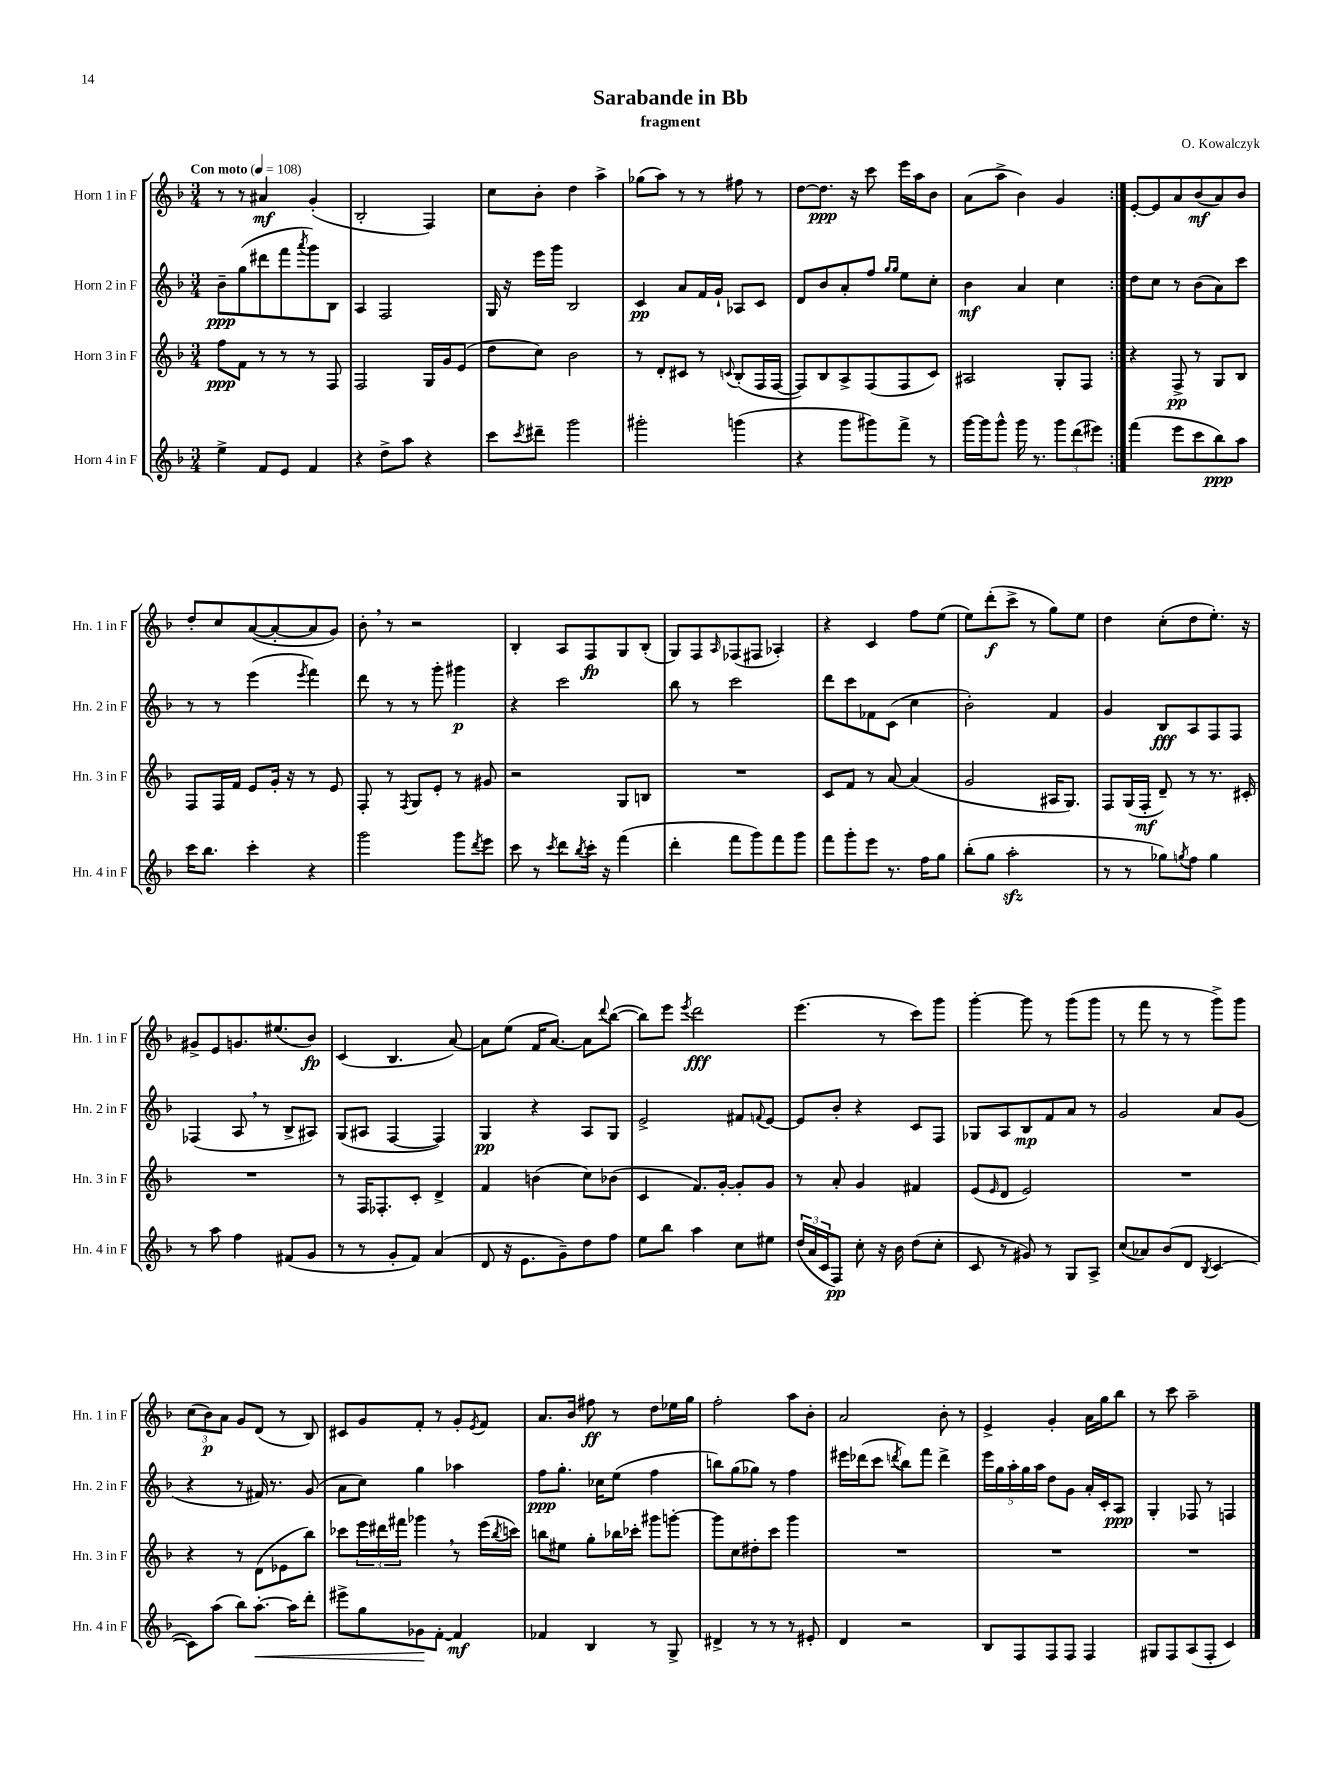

**kern	**dynam	**kern	**dynam	**kern	**dynam	**kern	**dynam
*part4	*part4	*part3	*part3	*part2	*part2	*part1	*part1
*staff4	*staff4	*staff3	*staff3	*staff2	*staff2	*staff1	*staff1
*I"Horn 4 in F	*	*I"Horn 3 in F	*	*I"Horn 2 in F	*	*I"Horn 1 in F	*
*I'Hn. 4 in F	*	*I'Hn. 3 in F	*	*I'Hn. 2 in F	*	*I'Hn. 1 in F	*
*clefG2	*	*clefG2	*	*clefG2	*	*clefG2	*
*k[b-]	*	*k[b-]	*	*k[b-]	*	*k[b-]	*
*M3/4	*	*M3/4	*	*M3/4	*	*M3/4	*
*MM108	*	*MM108	*	*MM108	*	*MM108	*
=1	=1	=1	=1	=1	=1	=1	=1
!	!	!	!	!	!	!LO:TX:a:B:t=Con moto	!
4ee^\	.	8ff\L	ppp	8b-~\L	ppp	8r	.
.	.	8f\J	.	(8gg\	.	8r	.
8f/L	.	8r	.	8ddd#X\	.	4a#X/	mf
8e/J	.	8r	.	8fff\	.	.	.
.	.	.	.	8qaaa/	.	.	.
4f/	.	8r	.	8ggg\)	.	(4g'/	.
.	.	8F/	.	8B-\J	.	.	.
=2	=2	=2	=2	=2	=2	=2	=2
4r	.	2F/	.	4A/	.	2B-'/	.
8dd^\L	.	.	.	2F/	.	.	.
8aa\J	.	.	.	.	.	.	.
4r	.	16G/LL	.	.	.	4F/)	.
.	.	16g/J	.	.	.	.	.
.	.	(8e/J	.	.	.	.	.
=3	=3	=3	=3	=3	=3	=3	=3
8ccc\L	.	8dd\L	.	16G/	.	8cc\L	.
.	.	.	.	16r	.	.	.
8qccc/	.	.	.	.	.	.	.
8ddd#X~\J	.	8cc\J)	.	16eee\LL	.	8b-'\J	.
.	.	.	.	16ggg\JJ	.	.	.
2ggg\	.	2b-\	.	2B-/	.	4dd\	.
.	.	.	.	.	.	4aa^\	.
=4	=4	=4	=4	=4	=4	=4	=4
2ggg#X'\	.	8r	.	4c/	pp	(8gg-X\L	.
.	.	8d'/L	.	.	.	8aa\J)	.
.	.	8c#X/J	.	8a/L	.	8r	.
.	.	8r	.	16f/L	.	8r	.
.	.	.	.	16g`/JJ	.	.	.
.	.	8qqcn/	.	.	.	.	.
(4gggn\	.	(8B-'/L	.	8A-X/L	.	8ff#X\	.
.	.	16F/L	.	8c/J	.	8r	.
.	.	[16F/JJ	.	.	.	.	.
=5	=5	=5	=5	=5	=5	=5	=5
4r	.	8F/L])	.	8d/L	.	[8dd\L	.
.	.	8B-/	.	8b-/	.	8.dd\J]	ppp
8ggg\L	.	8A^/	.	8a'/	.	.	.
.	.	.	.	.	.	16r	.
8ggg#X\)	.	(8F/	.	8ff/J	.	8ccc\	.
.	.	.	.	16qqgg/LL	.	.	.
.	.	.	.	16qqgg/JJ	.	.	.
8fff^\J	.	8F/	.	8ee\L	.	16eee\LL	.
.	.	.	.	.	.	16aa\J	.
8r	.	8c/J)	.	8cc'\J	.	8b-\J	.
=6	=6	=6	=6	=6	=6	=6	=6
[16ggg\LL	.	2A#X/	.	4b-\	mf	(8a\L	.
16ggg\J]	.	.	.	.	.	.	.
8ggg^^\J	.	.	.	.	.	8aa^\J	.
16ggg\	.	.	.	4a/	.	4b-\)	.
8.r	.	.	.	.	.	.	.
12ggg\L	.	8G'/L	.	4cc\	.	4g/	.
(12ddd\	.	.	.	.	.	.	.
.	.	8F/J	.	.	.	.	.
12eee#X\J)	.	.	.	.	.	.	.
=7:|!	=7:|!	=7:|!	=7:|!	=7:|!	=7:|!	=7:|!	=7:|!
(4fff\	.	4r	.	8dd\L	.	[8e'/L	.
.	.	.	.	8cc\J	.	8e/]	.
8eee\L	.	8F^/	pp	8r	.	8a/	.
8ccc\	.	8r	.	(8b-\L	.	(8b-/	mf
8bb-\)	ppp	8G/L	.	8a\)	.	8a/)	.
8aa\J	.	8B-/J	.	8ccc\J	.	8b-/J	.
!!LO:LB:g=z
=8	=8	=8	=8	=8	=8	=8	=8
16ccc\KL	.	8F/L	.	8r	.	8dd'/L	.
8.bb-\J	.	.	.	.	.	.	.
.	.	16F/L	.	8r	.	8cc/	.
.	.	16f/JJ	.	.	.	.	.
4ccc'\	.	8e/L	.	(4eee\	.	([8a/	.
.	.	16g'/Jk	.	.	.	8a'/_	.
.	.	16r	.	.	.	.	.
.	.	.	.	8qeee/	.	.	.
4r	.	8r	.	4fff\)	.	8a/]	.
.	.	8e/	.	.	.	8g/J)	.
=9	=9	=9	=9	=9	=9	=9	=9
2ggg\	.	8F'/	.	8ddd\	.	8b-',\	.
.	.	8r	.	8r	.	8r	.
.	.	8qF/	.	.	.	.	.
.	.	8G/L	.	8r	.	2r	.
.	.	8e'/J	.	8ggg'\	.	.	.
8ggg\L	.	8r	.	4ggg#X\	p	.	.
8qddd/	.	.	.	.	.	.	.
8eee\J	.	8g#X/	.	.	.	.	.
=10	=10	=10	=10	=10	=10	=10	=10
8ccc\	.	2r	.	4r	.	4B-'/	.
8r	.	.	.	.	.	.	.
8qccc/	.	.	.	.	.	.	.
8ddd\L	.	.	.	2ccc\	.	8A/L	.
8qbb-/	.	.	.	.	.	.	.
16ccc'\Jk	.	.	.	.	.	8F/	fp
16r	.	.	.	.	.	.	.
(4fff\	.	8G/L	.	.	.	8G/	.
.	.	8Bn/J	.	.	.	(8B-'/J	.
=11	=11	=11	=11	=11	=11	=11	=11
4ddd'\	.	2.r	.	8bb-\	.	8G/L)	.
.	.	.	.	8r	.	8F/	.
.	.	.	.	.	.	16qqA/	.
8fff\L	.	.	.	2ccc\	.	(8F-X/	.
8ggg\)	.	.	.	.	.	8F#X/J	.
8fff\	.	.	.	.	.	4A-X'/)	.
8ggg\J	.	.	.	.	.	.	.
=12	=12	=12	=12	=12	=12	=12	=12
8fff\L	.	8c/L	.	8ddd\L	.	4r	.
8ggg'\	.	8f/J	.	8ccc\	.	.	.
8eee\J	.	8r	.	8f-X\	.	4c/	.
8.r	.	[8a/	.	(8c\J	.	.	.
.	.	(4a/]	.	4cc\	.	8ff\L	.
16ff\KL	.	.	.	.	.	.	.
8gg\J	.	.	.	.	.	(8ee\J	.
=13	=13	=13	=13	=13	=13	=13	=13
(8bb-'\L	.	2g/	.	2b-'\)	.	8ee\L)	.
8gg\J	.	.	.	.	.	(8ddd'\	f
2aazz'\	.	.	.	.	.	8ccc^\J	.
.	.	.	.	.	.	8r	.
.	.	16A#X/KL	.	4f/	.	8gg\L)	.
.	.	8.G/J)	.	.	.	.	.
.	.	.	.	.	.	8ee\J	.
=14	=14	=14	=14	=14	=14	=14	=14
8r	.	8F/L	.	4g/	.	4dd\	.
8r	.	(16G/L	.	.	.	.	.
.	.	16F'/JJ	mf	.	.	.	.
8gg-X\L)	.	8d~/)	.	8B-/L	fff	(8cc'\L	.
8qggn/	.	.	.	.	.	.	.
8ff\J	.	8r	.	8A/	.	8dd\	.
4gg\	.	8.r	.	8F/	.	8.ee'\J)	.
.	.	.	.	8F/J	.	.	.
.	.	16c#X'/	.	.	.	16r	.
!!LO:LB:g=z
=15	=15	=15	=15	=15	=15	=15	=15
8r	.	2.r	.	(4F-X/	.	8g#X^/L	.
8aa\	.	.	.	.	.	8e/	.
4ff\	.	.	.	8A,/	.	8.gn/	.
.	.	.	.	8r	.	.	.
.	.	.	.	.	.	(8.ee#X/	.
(8f#X/L	.	.	.	8B-^/L	.	.	.
8g/J	.	.	.	8A#X/J)	.	8b-/J)	fp
=16	=16	=16	=16	=16	=16	=16	=16
8r	.	8r	.	(8G/L	.	(4c/	.
8r	.	16F/KL	.	8A#X/J	.	.	.
.	.	8.F-X'/	.	.	.	.	.
8g'/L	.	.	.	[4F/	.	4.B-/	.
8f/J)	.	8c'/J	.	.	.	.	.
(4a/	.	4d^/	.	4F/])	.	.	.
.	.	.	.	.	.	[8a/)	.
=17	=17	=17	=17	=17	=17	=17	=17
8d/	.	4f/	.	4G/	pp	8a\L]	.
16r	.	.	.	.	.	(8ee\J	.
8.e\L	.	.	.	.	.	.	.
.	.	(4bn\	.	4r	.	16f/KL	.
.	.	.	.	.	.	[8.a/J)	.
8g~\)	.	.	.	.	.	.	.
8dd\	.	8cc\L)	.	8A/L	.	8a\L]	.
.	.	.	.	.	.	8qqddd/	.
8ff\J	.	(8b-X\J	.	8G/J	.	([8bb-\J	.
=18	=18	=18	=18	=18	=18	=18	=18
8ee\L	.	4c/	.	2e^/	.	8bb-\L])	.
8bb-\J	.	.	.	.	.	8eee\J	.
.	.	.	.	.	.	8qeee/	.
4aa\	.	8.f/L)	.	.	.	2ddd\	fff
.	.	[16g'/Jk	.	.	.	.	.
8cc\L	.	8g'/L]	.	8f#X/L	.	.	.
.	.	.	.	8qqfn/	.	.	.
8ee#X\J	.	8g/J	.	[8e/J	.	.	.
=19	=19	=19	=19	=19	=19	=19	=19
(24dd/LL	.	8r	.	8e/L]	.	(4.eee\	.
24a/	.	.	.	.	.	.	.
24c/J	.	.	.	.	.	.	.
8F/J)	pp	8a'/	.	8b-'/J	.	.	.
8cc'\	.	4g/	.	4r	.	.	.
16r	.	.	.	.	.	8r	.
16b-\	.	.	.	.	.	.	.
(8dd\L	.	4f#X/	.	8c/L	.	8ccc\L)	.
8cc'\J	.	.	.	8F/J	.	8ggg\J	.
=20	=20	=20	=20	=20	=20	=20	=20
8c/	.	(8e/L	.	8G-X/L	.	[4ggg'\	.
.	.	16qqe/	.	.	.	.	.
8r	.	8d/J	.	8A/	.	.	.
8g#X/)	.	2e/)	.	8B-/	mp	8ggg\]	.
8r	.	.	.	8f/	.	8r	.
8G/L	.	.	.	8a/J	.	(8ggg\L	.
8A^/J	.	.	.	8r	.	8ggg\J	.
=21	=21	=21	=21	=21	=21	=21	=21
(8cc/L	.	2.r	.	2g/	.	8r	.
8a-X/)	.	.	.	.	.	8fff\	.
(8b-/	.	.	.	.	.	8r	.
8d/J	.	.	.	.	.	8r	.
8qB-/	.	.	.	.	.	.	.
[4c/	.	.	.	8a/L	.	8ggg^\L)	.
.	.	.	.	(8g/J	.	8ggg\J	.
!!LO:LB:g=z
=22	=22	=22	=22	=22	=22	=22	=22
8c\L])	.	4r	.	4r	.	(12cc\L	.
.	.	.	.	.	.	12b-\)	p
(8aa\J	.	.	.	.	.	.	.
.	.	.	.	.	.	12a\J	.
8bb-\L)	.	8r	.	8r	.	8g/L	.
!	!LO:HP:b	!	!	!	!	!	!
[8.aa'\J	<	(8d\L	.	16f#X/)	.	(8d/J	.
.	.	.	.	8.r	.	.	.
.	.	8e-X\	.	.	.	8r	.
16aa\KL]	.	.	.	.	.	.	.
8ddd'\J	.	8bb-\J)	.	(8g/	.	8B-/)	.
=23	=23	=23	=23	=23	=23	=23	=23
8eee#X^\L	.	8ccc-X\L	.	8a\L	.	8c#X/L	.
8gg\	.	24eee\L	.	8cc\J)	.	8g/	.
.	.	24ddd#X\	.	.	.	.	.
.	.	24fff#X\JJ	.	.	.	.	.
8g-X\	.	4ggg-X,\	.	4gg\	.	8f'/J	.
[8f'\J	[	.	.	.	.	8r	.
4f/]	mf	8r	.	4aa-X\	.	8g'/L	.
.	.	.	.	.	.	8qe/	.
.	.	(16eee\LL	.	.	.	8f/J	.
.	.	8qbb-/	.	.	.	.	.
.	.	16cccn\JJ)	.	.	.	.	.
=24	=24	=24	=24	=24	=24	=24	=24
4f-X/	.	8bbn\L	.	8ff\L	ppp	8.a/L	.
.	.	8ee#X\J	.	8.gg'\J	.	.	.
.	.	.	.	.	.	16b-/Jk	.
4B-/	.	8gg'\L	.	.	.	8ff#X\	ff
.	.	.	.	16cc-X\KL	.	.	.
.	.	16bb-X\L	.	(8ee\J	.	8r	.
.	.	16ccc-X'\JJ	.	.	.	.	.
8r	.	8ggg#X\L	.	4ff\	.	8dd\L	.
8G^/	.	[8gggn'\J	.	.	.	16ee-X\L	.
.	.	.	.	.	.	16gg\JJ	.
=25	=25	=25	=25	=25	=25	=25	=25
4d#X^/	.	8ggg\L]	.	8bbn\L)	.	2ff'\	.
.	.	8cc\	.	(8gg\	.	.	.
8r	.	8dd#X'\	.	8gg-X\J)	.	.	.
8r	.	8ccc\J	.	8r	.	.	.
8r	.	4ggg\	.	4ff\	.	8aa\L	.
8e#X'/	.	.	.	.	.	8b-'\J	.
=26	=26	=26	=26	=26	=26	=26	=26
4d/	.	2.r	.	16eee#X\LL	.	2a/	.
.	.	.	.	(16ddd-X\J	.	.	.
.	.	.	.	8ccc\J	.	.	.
.	.	.	.	8qdddn/	.	.	.
2r	.	.	.	8bb-\L)	.	.	.
.	.	.	.	8fff\J	.	.	.
.	.	.	.	4ddd^\	.	8b-'\	.
.	.	.	.	.	.	8r	.
=27	=27	=27	=27	=27	=27	=27	=27
8B-/L	.	2.r	.	20eee\LL	.	4e^/	.
.	.	.	.	20gg\	.	.	.
.	.	.	.	20aa'\	.	.	.
8F/	.	.	.	.	.	.	.
.	.	.	.	20gg\	.	.	.
.	.	.	.	20aa\JJ	.	.	.
8F/	.	.	.	8dd\L	.	4g'/	.
8F/J	.	.	.	8g\J	.	.	.
4F/	.	.	.	16a'/LL	.	16a\LL	.
.	.	.	.	16c'/J	.	16gg\J	.
.	.	.	.	8A/J	ppp	8bb-\J	.
=28	=28	=28	=28	=28	=28	=28	=28
8G#X/L	.	2.r	.	4G'/	.	8r	.
8F/	.	.	.	.	.	8ccc\	.
(8A/	.	.	.	8F-X/	.	2aa~\	.
8F'/J	.	.	.	8r	.	.	.
4c/)	.	.	.	4Fn/	.	.	.
==	==	==	==	==	==	==	==
*-	*-	*-	*-	*-	*-	*-	*-
